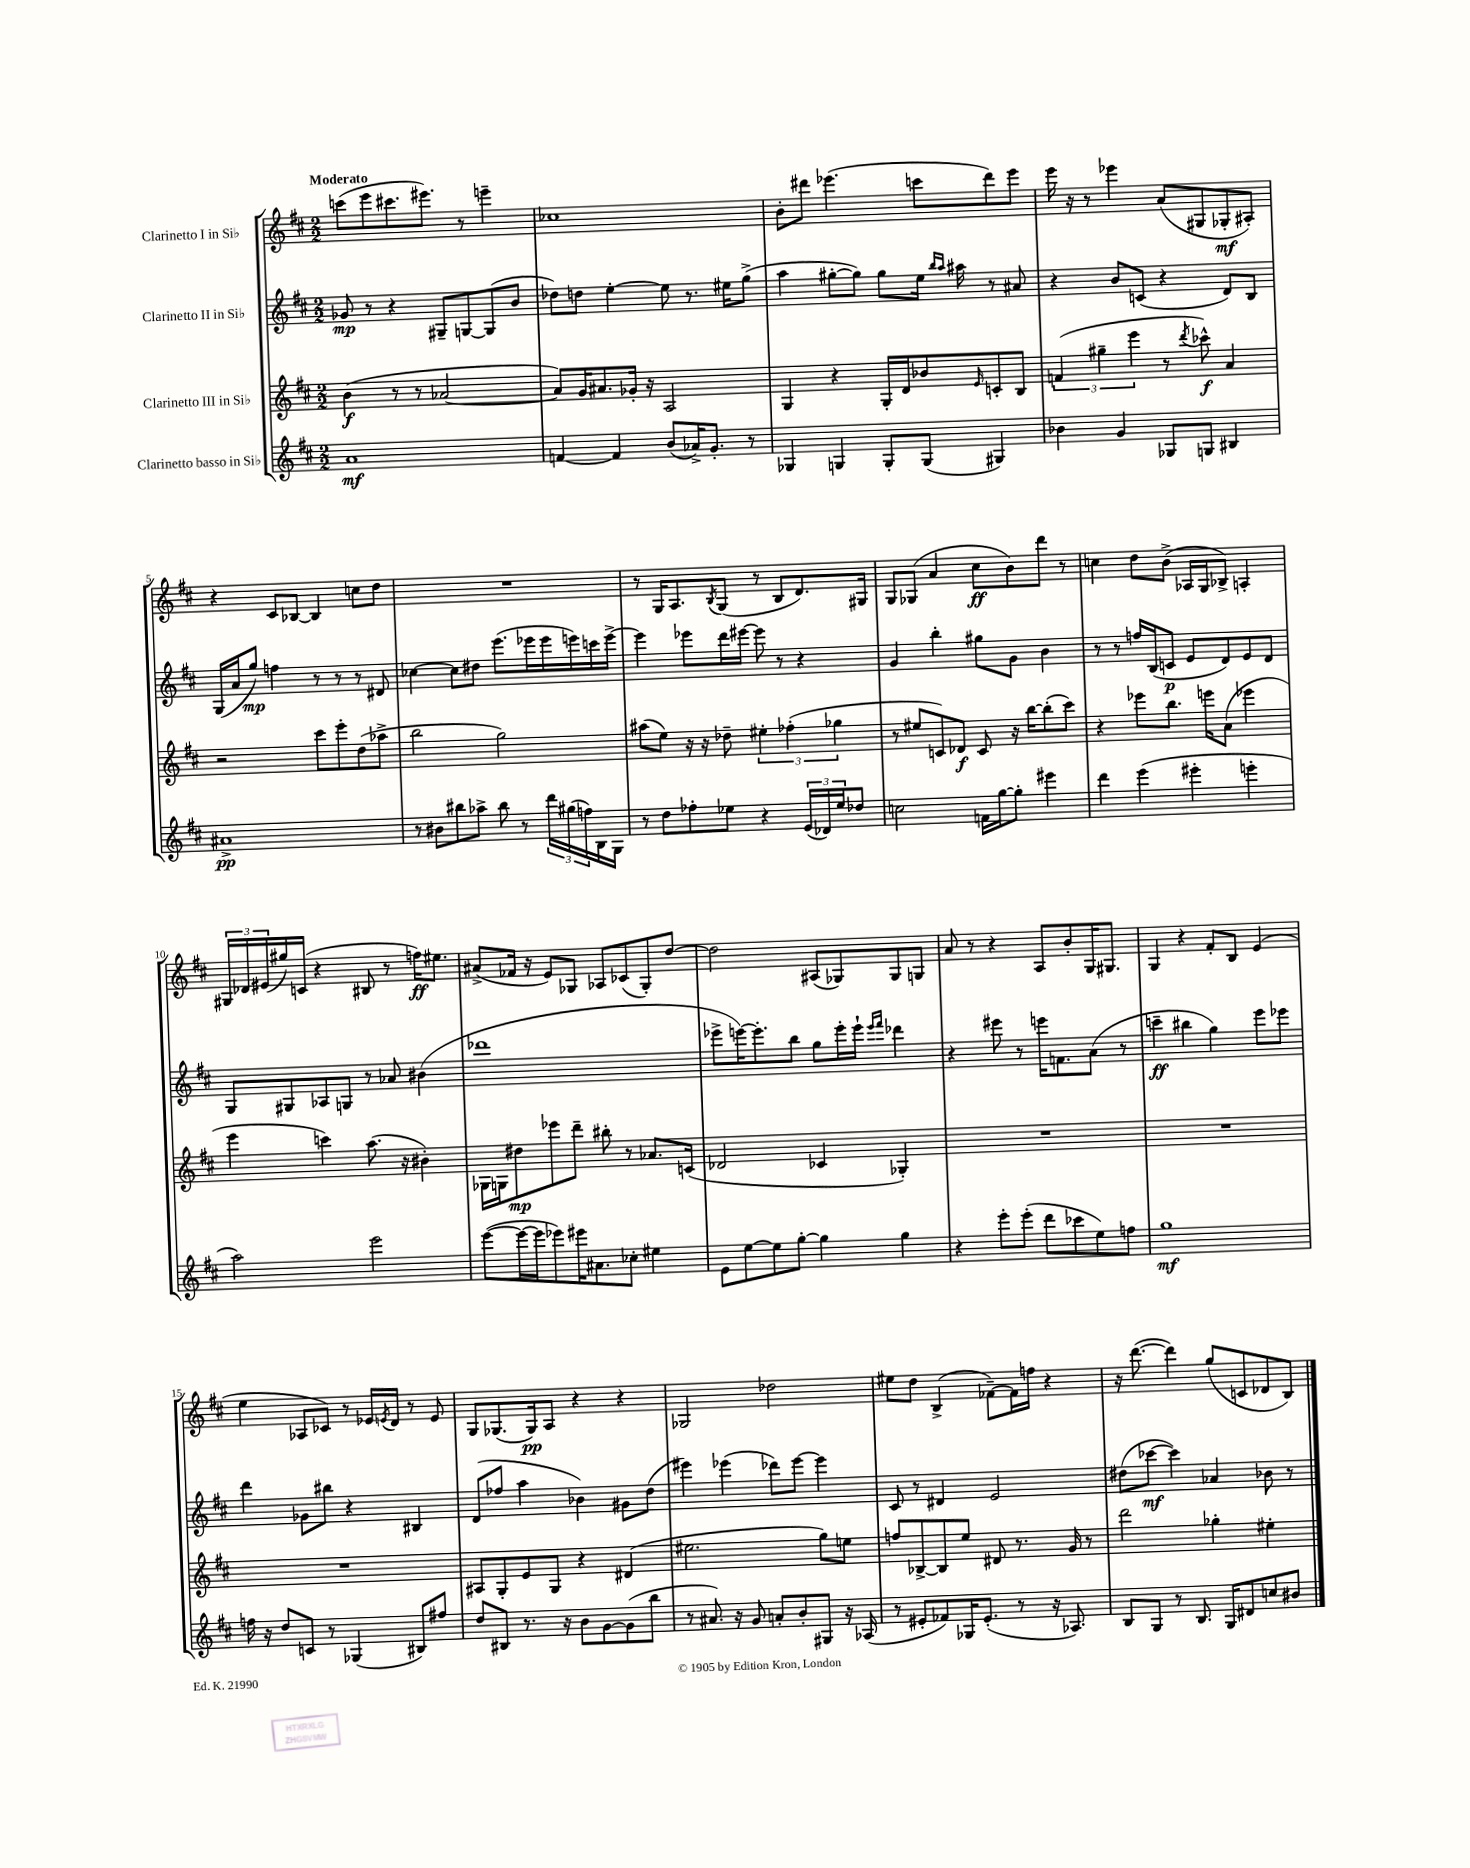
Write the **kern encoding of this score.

**kern	**dynam	**kern	**dynam	**kern	**dynam	**kern	**dynam
*part4	*part4	*part3	*part3	*part2	*part2	*part1	*part1
*staff4	*staff4	*staff3	*staff3	*staff2	*staff2	*staff1	*staff1
*I"Clarinetto basso in Si♭	*	*I"Clarinetto III in Si♭	*	*I"Clarinetto II in Si♭	*	*I"Clarinetto I in Si♭	*
*clefG2	*	*clefG2	*	*clefG2	*	*clefG2	*
*k[f#c#]	*	*k[f#c#]	*	*k[f#c#]	*	*k[f#c#]	*
*M2/2	*	*M2/2	*	*M2/2	*	*M2/2	*
=1	=1	=1	=1	=1	=1	=1	=1
!	!	!	!	!	!	!LO:TX:a:B:t=Moderato	!
1a	mf	(4b\	f	8g-X/	mp	(8cccn\L	.
.	.	.	.	8r	.	8eee\	.
.	.	8r	.	4r	.	8.ccc#X\	.
.	.	8r	.	.	.	.	.
.	.	.	.	.	.	8.eee#X\J)	.
.	.	[2a-X/	.	8G#X~/L	.	.	.
.	.	.	.	[8Gn/	.	8r	.
.	.	.	.	(8G/]	.	4eeen~\	.
.	.	.	.	8b/J	.	.	.
=2	=2	=2	=2	=2	=2	=2	=2
[4fn/	.	8a-/L])	.	8dd-X\L)	.	1cc-X	.
.	.	16g/K	.	8ddn\J	.	.	.
.	.	8.a#X/	.	.	.	.	.
4f/]	.	.	.	[4ee'\	.	.	.
.	.	16g-X'/Jk	.	.	.	.	.
.	.	16r	.	.	.	.	.
(8b/L	.	2A/	.	8ee\]	.	.	.
16a-X^/K)	.	.	.	8.r	.	.	.
8.g'/J	.	.	.	.	.	.	.
.	.	.	.	16ee#X\KL	.	.	.
8r	.	.	.	(8gg^\J	.	.	.
=3	=3	=3	=3	=3	=3	=3	=3
4G-X/	.	4G/	.	4aa\	.	8b'\L	.
.	.	.	.	.	.	8ddd#X\J	.
4Gn/	.	4r	.	[8gg#X'\L	.	(4.eee-X\	.
.	.	.	.	8gg#\J])	.	.	.
8G'/L	.	16G'/LL	.	8gg#\L	.	.	.
.	.	16d/J	.	.	.	.	.
(8G/J	.	8b-X/	.	16ee\Jk	.	8cccn\L	.
.	.	.	.	16qqbb/LL	.	.	.
.	.	.	.	16qqaa/JJ	.	.	.
.	.	.	.	16aa#X\	.	.	.
.	.	16qqe/	.	.	.	.	.
4G#X/)	.	8cn'/	.	8r	.	8ddd#\)	.
.	.	8B/J	.	8a#X/	.	8eee-\J	.
=4	=4	=4	=4	=4	=4	=4	=4
4b-X\	.	(6fn/	.	4r	.	16eee\	.
.	.	.	.	.	.	16r	.
.	.	.	.	.	.	8r	.
.	.	6gg#X~\	.	.	.	.	.
4g/	.	.	.	8b/L	.	4eee-X\	.
.	.	6eee\	.	.	.	.	.
.	.	.	.	(8cn/J	.	.	.
8G-X/L	.	8r	.	4r	.	(8a/L	.
.	.	8qddd/	.	.	.	.	.
8Gn/J	.	8ccc-X^^\)	f	.	.	8G#X/	.
4B#X/	.	4a/	.	8d/L)	.	8G-X'/	mf
.	.	.	.	8B/J	.	8A#X'/J)	.
!!LO:LB:g=z
=5	=5	=5	=5	=5	=5	=5	=5
1a#X^	pp	2r	.	(16G/LL	.	4r	.
.	.	.	.	16a/J	.	.	.
.	.	.	.	8gg/J)	mp	.	.
.	.	.	.	4ffn\	.	8c#/L	.
.	.	.	.	.	.	[8B-X/J	.
.	.	8ccc#\L	.	8r	.	4B-/]	.
.	.	8eee'\	.	8r	.	.	.
.	.	(8dd\	.	8r	.	8ccn\L	.
.	.	8aa-X^\J	.	8d#X/	.	8dd\J	.
=6	=6	=6	=6	=6	=6	=6	=6
8r	.	2bb\	.	[4cc-X\	.	1r	.
8b#X\L	.	.	.	.	.	.	.
8bb#X\	.	.	.	8cc-\L]	.	.	.
8aa-X^\J	.	.	.	8dd#X\J	.	.	.
8bb#\	.	2gg\)	.	(8.eee\L	.	.	.
8r	.	.	.	.	.	.	.
.	.	.	.	16eee-X\L	.	.	.
24ddd\LL	.	.	.	16eee-\	.	.	.
(24gg#X\	.	.	.	.	.	.	.
.	.	.	.	16eeen\)	.	.	.
24ffn\)	.	.	.	.	.	.	.
16B\	.	.	.	16cccn\	.	.	.
16G\JJ	.	.	.	[16eee^\JJ	.	.	.
=7	=7	=7	=7	=7	=7	=7	=7
8r	.	(8aa#X\L	.	4eee\]	.	8r	.
8dd\L	.	8ee\J)	.	.	.	16G/KL	.
.	.	.	.	.	.	8.A/	.
8ff-X'\	.	16r	.	8eee-X\L	.	.	.
.	.	16r	.	.	.	.	.
.	.	.	.	.	.	8qB/	.
8ee-X\J	.	8dd-X~\	.	16ddd\L	.	(8G/J	.
.	.	.	.	[16eee#X\JJ	.	.	.
4r	.	6ee#X'\	.	8eee#\]	.	8r	.
.	.	.	.	8r	.	8B/L	.
.	.	(6ff-X'\	.	.	.	.	.
(24e/LL	.	.	.	4r	.	8.d/)	.
24d-X/)	.	.	.	.	.	.	.
24ee-/J	.	6gg-X\	.	.	.	.	.
8dd-X/J	.	.	.	.	.	.	.
.	.	.	.	.	.	16G#X/Jk	.
=8	=8	=8	=8	=8	=8	=8	=8
2ccn\	.	8r	.	4g/	.	8G/L	.
.	.	8ee#X/L	.	.	.	(8G-X/J	.
.	.	8cn/)	.	4bb'\	.	4a/	.
.	.	8d-X/J	f	.	.	.	.
16fn\LL	.	8c/	.	8gg#X\L	.	8cc#\L	ff
[16gg\J	.	.	.	.	.	.	.
8gg'\J]	.	16r	.	8g\J	.	8b\)	.
.	.	[16bb\KL	.	.	.	.	.
4eee#X\	.	(8bb'\]	.	4b\	.	8ddd\J	.
.	.	8ccc#\J)	.	.	.	8r	.
=9	=9	=9	=9	=9	=9	=9	=9
4ddd\	.	4r	.	8r	.	4ccn\	.
.	.	.	.	8r	.	.	.
(4eee\	.	8eee-X\L	.	16ffn/LL	.	8dd\L	.
.	.	.	.	(16B/J	.	.	.
.	.	8.bb\J	.	8cn/J	p	(8b^\J	.
4eee#X'\	.	.	.	8e/L	.	16A-X/LL	.
.	.	16eeen\KL	.	.	.	16G/J	.
.	.	(8a\J	.	8d/)	.	8B-X^/J)	.
4eeen'\	.	4eee-X\	.	8e/	.	4An'/	.
.	.	.	.	8d/J	.	.	.
!!LO:LB:g=z
=10	=10	=10	=10	=10	=10	=10	=10
2aa\)	.	4eee\	.	8G/L	.	24G#X/LL	.
.	.	.	.	.	.	24d-X/	.
.	.	.	.	.	.	(24e#X/	.
.	.	.	.	8G#X/	.	16gg#X/)	.
.	.	.	.	.	.	(16cn/JJ	.
.	.	4cccn\)	.	8A-X/	.	4r	.
.	.	.	.	8Gn/J	.	.	.
2eee\	.	(8.aa\	.	8r	.	8B#X/	.
.	.	.	.	8a-X/	.	8r	.
.	.	16r	.	.	.	.	.
.	.	4b#X'\)	.	(4b#X\	.	16ffn\KL)	ff
.	.	.	.	.	.	8.ee#X\J	.
=11	=11	=11	=11	=11	=11	=11	=11
([8eee\L	.	16G-X\LL	.	1ddd-X	.	(8a#X^/L	.
.	.	16Gn\J	.	.	.	.	.
16eee\L_	.	8dd#X\	mp	.	.	16f-X/Jk	.
16eee\J]	.	.	.	.	.	16r	.
8eee-X\)	.	8eee-X\	.	.	.	8e/L)	.
16eee#X\K	.	8ddd~\J	.	.	.	8G-X/J	.
8.a#X\	.	.	.	.	.	.	.
.	.	8bb#X'\	.	.	.	8A-X/L	.
8cc-X'\J	.	8r	.	.	.	(8c-X/	.
4ee#X\	.	8.a-X/L	.	.	.	8G-'/)	.
.	.	.	.	.	.	[8dd/J	.
.	.	(16cn/Jk	.	.	.	.	.
=12	=12	=12	=12	=12	=12	=12	=12
8e\L	.	2d-X/	.	8eee-X^\L	.	2dd\]	.
[8ee\	.	.	.	[16eeen\K)	.	.	.
.	.	.	.	8.eee'\]	.	.	.
8ee\]	.	.	.	.	.	.	.
[8gg'\J	.	.	.	8bb\J	.	.	.
4gg\]	.	4c-X/	.	8gg\L	.	(8A#X/L	.
.	.	.	.	16eee'\L	.	8G-X/)	.
.	.	.	.	16eee`\JJ	.	.	.
.	.	.	.	16qqeee/LL	.	.	.
.	.	.	.	16qqfff#/JJ	.	.	.
4gg\	.	4G-X'/)	.	4ddd-X\	.	8G-/	.
.	.	.	.	.	.	8Gn/J	.
=13	=13	=13	=13	=13	=13	=13	=13
4r	.	1r	.	4r	.	8a/	.
.	.	.	.	.	.	8r	.
8eee'\L	.	.	.	8eee#X\	.	4r	.
(8eee'\J	.	.	.	8r	.	.	.
8ddd\L	.	.	.	16eeen\KL	.	8A/L	.
.	.	.	.	8.fn\	.	.	.
8ccc-X\	.	.	.	.	.	8b'/	.
8ee\)	.	.	.	(8a\J	.	16G/K	.
.	.	.	.	.	.	8.G#X/J	.
8ffn\J	.	.	.	8r	.	.	.
=14	=14	=14	=14	=14	=14	=14	=14
1gg	mf	1r	.	4cccn~\	ff	4G/	.
.	.	.	.	4bb#X\	.	4r	.
.	.	.	.	4gg\)	.	8f#'/L	.
.	.	.	.	.	.	8B/J	.
.	.	.	.	8eee\L	.	(4e/	.
.	.	.	.	8eee-X\J	.	.	.
!!LO:LB:g=z
=15	=15	=15	=15	=15	=15	=15	=15
16ffn\	.	1r	.	4ddd\	.	4ee\	.
16r	.	.	.	.	.	.	.
8dd/L	.	.	.	.	.	.	.
8cn/J	.	.	.	8g-X\L	.	8A-X/L	.
8r	.	.	.	8bb#X\J	.	8c-X/J)	.
(4G-X/	.	.	.	4r	.	8r	.
.	.	.	.	.	.	16e-X/LL	.
.	.	.	.	.	.	8qen/	.
.	.	.	.	.	.	16d/JJ	.
8B#X/L)	.	.	.	4B#X/	.	8r	.
8ff#X/J	.	.	.	.	.	8e/	.
=16	=16	=16	=16	=16	=16	=16	=16
8dd/L	.	8A#X/L	.	(8d/L	.	8G/L	.
8B#X/J	.	8G'/	.	8ff-X/J	.	(8.G-X/	.
8.r	.	8e/	.	4aa\	.	.	.
.	.	.	.	.	.	16G-/k)	pp
.	.	8G/J	.	.	.	8A/J	.
16r	.	.	.	.	.	.	.
8b\L	.	4r	.	4b-X\)	.	4r	.
[8g\	.	.	.	.	.	.	.
(8g\]	.	(4d#X/	.	8g#X\L	.	4r	.
8bb\J	.	.	.	(8dd\J	.	.	.
=17	=17	=17	=17	=17	=17	=17	=17
8r	.	2.ee#X\	.	4eee#X\)	.	2G-X/	.
8.a#X/)	.	.	.	.	.	.	.
.	.	.	.	(4eee-X\	.	.	.
16r	.	.	.	.	.	.	.
8g/	.	.	.	.	.	.	.
8an'/L	.	.	.	8ddd-X\L)	.	2dd-X\	.
8b'/	.	.	.	[8eee-\J	.	.	.
8G#X/J	.	8gg\L)	.	4eee-\]	.	.	.
16r	.	8een\J	.	.	.	.	.
(16A-X/	.	.	.	.	.	.	.
=18	=18	=18	=18	=18	=18	=18	=18
8r	.	8ffn/L	.	8c#/	.	8ee#X\L	.
8e#X'/L	.	[8B-X^/	.	8r	.	8dd\J	.
8f-X/)	.	8B-/]	.	4d#X/	.	(4B^/	.
16G-X/K	.	8ee/J	.	.	.	.	.
(8.e#'/J	.	.	.	.	.	.	.
.	.	8d#X/	.	2e/	.	[8f-X~\L)	.
8r	.	8.r	.	.	.	16f-\L]	.
.	.	.	.	.	.	16ffn\JJ	.
16r	.	.	.	.	.	4r	.
8.A-X/)	.	16g/	.	.	.	.	.
.	.	8r	.	.	.	.	.
=19	=19	=19	=19	=19	=19	=19	=19
8B/L	.	2ddd\	.	(8dd#X\L	.	16r	.
.	.	.	.	.	.	([8.ddd\	.
8G/J	.	.	.	[8ccc-X\J	mf	.	.
8r	.	.	.	4ccc-\])	.	4ddd\])	.
8.B/	.	.	.	.	.	.	.
.	.	4gg-X'\	.	4a-X/	.	(8gg/L	.
16G/KL	.	.	.	.	.	.	.
8d#X/	.	.	.	.	.	8cn/	.
8ccn/	.	4ee#X'\	.	8b-X\	.	8d-X/	.
8b#X/J	.	.	.	8r	.	8B/J)	.
==	==	==	==	==	==	==	==
*-	*-	*-	*-	*-	*-	*-	*-
